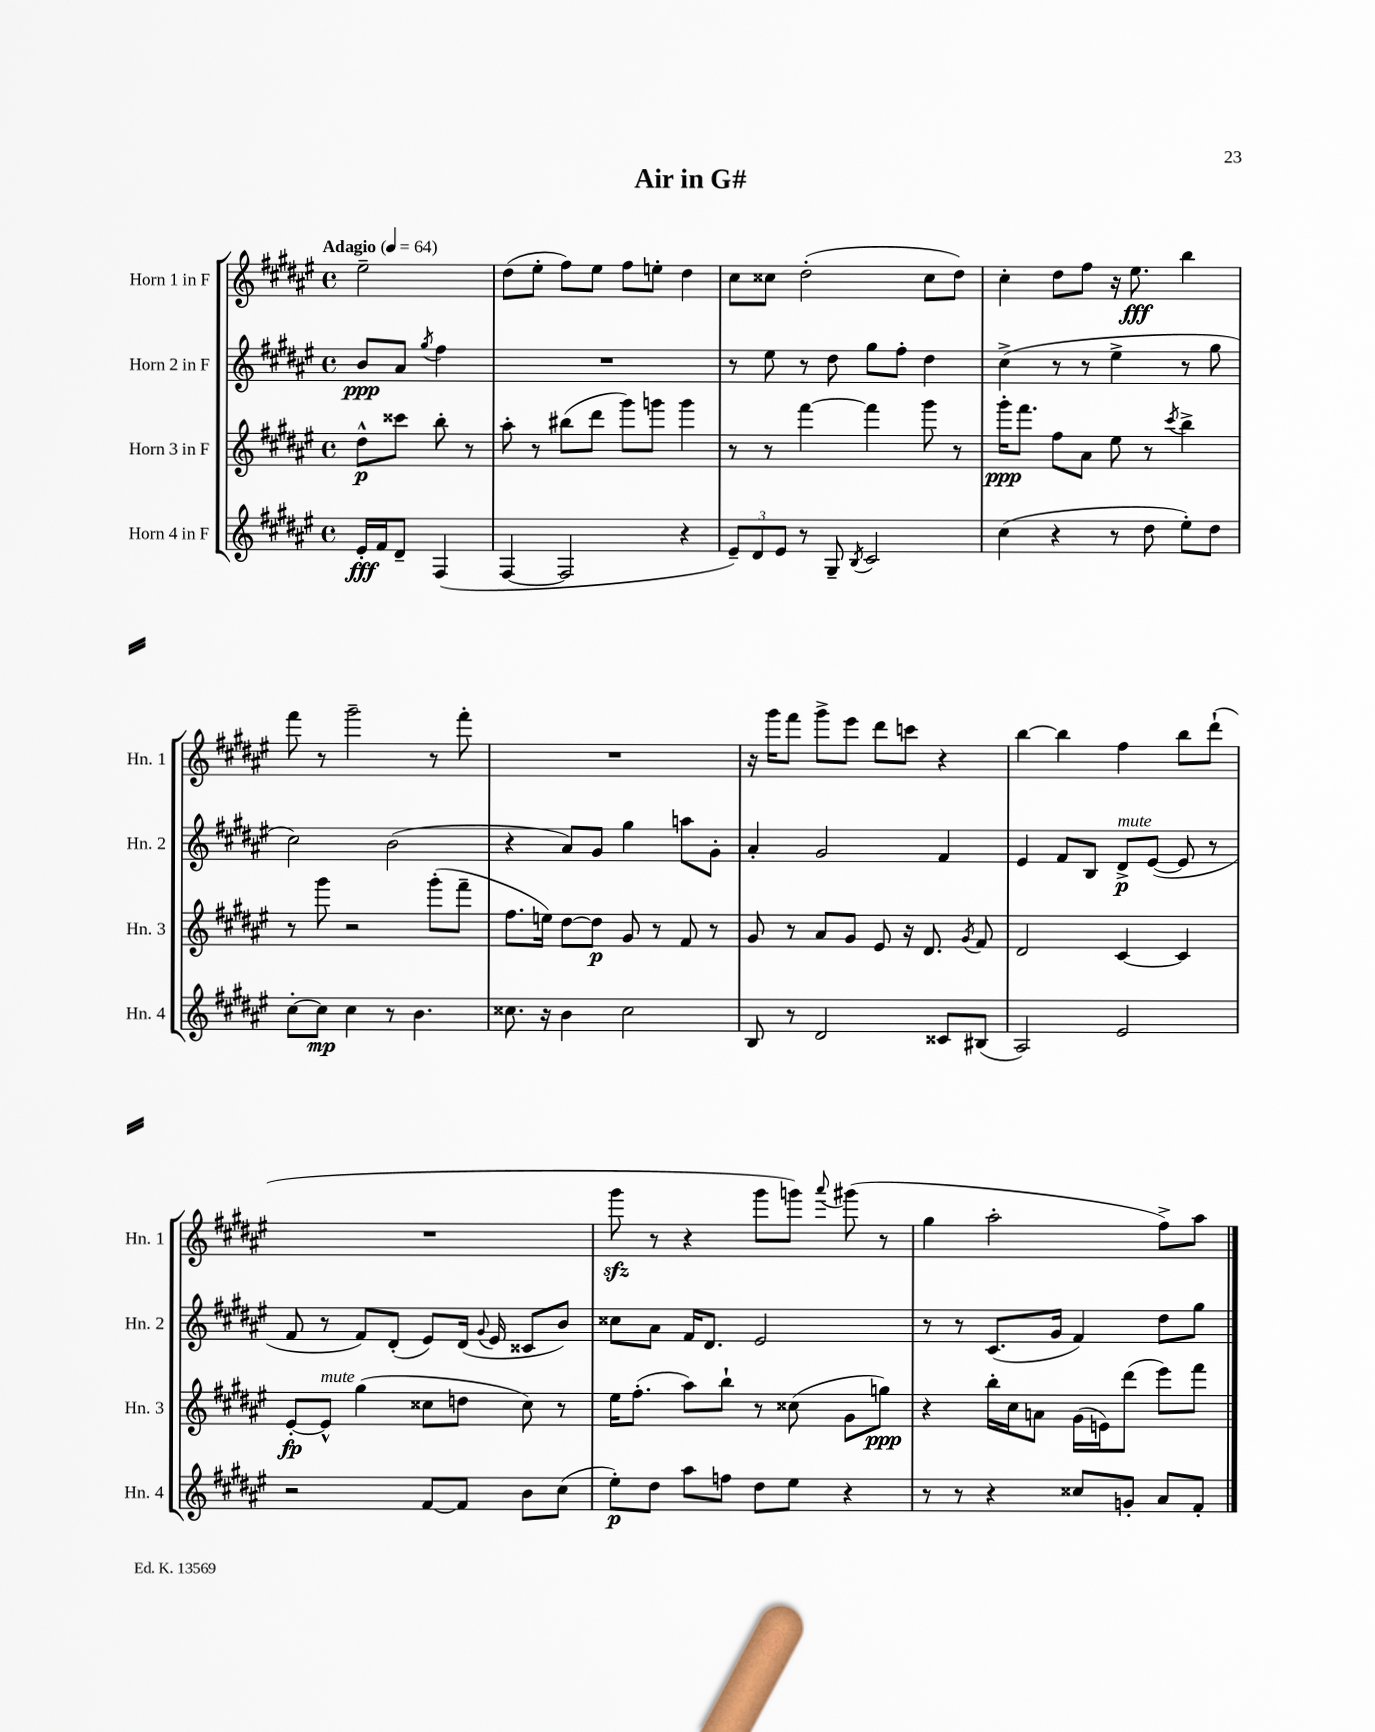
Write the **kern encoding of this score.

**kern	**kern	**kern	**kern
*staff4	*staff3	*staff2	*staff1
*clefG2	*clefG2	*clefG2	*clefG2
*k[f#c#g#d#a#e#]	*k[f#c#g#d#a#e#]	*k[f#c#g#d#a#e#]	*k[f#c#g#d#a#e#]
*M4/4	*M4/4	*M4/4	*M4/4
*met(c)	*met(c)	*met(c)	*met(c)
*MM64	*MM64	*MM64	*MM64
16e#'	8dd#^^	8b	2ee#~
16f#	.	.	.
8d#~	8ccc##	8a#	.
.	.	8qgg#	.
(4F#	8bb'	4ff#	.
.	8r	.	.
=	=	=	=
[4F#	8aa#'	1r	(8dd#
.	8r	.	8ee#'
2F#]	(8bb#	.	8ff#)
.	8ddd#	.	8ee#
.	8ggg#)	.	8ff#
.	8ggg	.	8ee'
4r	4ggg	.	4dd#
=	=	=	=
12e#~)	8r	8r	8cc#
12d#	.	.	.
.	8r	8ee#	8cc##
12e#	.	.	.
8r	[4fff#	8r	(2dd#'
8G#~	.	8dd#	.
8qB	.	.	.
2c#	4fff#]	8gg#	.
.	.	8ff#'	.
.	8ggg#	4dd#	8cc##
.	8r	.	8dd#)
=	=	=	=
(4cc#	16ggg#'	(4cc#^	4cc#'
.	8.fff#	.	.
4r	8ff#	8r	8dd#
.	8a#	8r	8ff#
8r	8ee#	4ee#^	16r
.	.	.	8.ee#
8dd#	8r	.	.
.	8qccc#	.	.
8ee#')	4bb^	8r	4bb
8dd#	.	8gg#	.
=	=	=	=
[8cc#'	8r	2cc#)	8fff#
8cc#]	8ggg#	.	8r
4cc#	2r	.	2ggg#~
8r	.	(2b	.
4.b	.	.	.
.	(8ggg#'	.	8r
.	8fff#~	.	8fff#'
=	=	=	=
8.cc##	8.ff#	4r	1r
16r	16ee)	.	.
4b	[8dd#	8a#)	.
.	8dd#]	8g#	.
2cc##	8g#	4gg#	.
.	8r	.	.
.	8f#	8aa	.
.	8r	8g#'	.
=	=	=	=
8B	8g#	4a#'	16r
.	.	.	16ggg#
8r	8r	.	8fff#
2d#	8a#	2g#	8ggg#^
.	8g#	.	8eee#
.	8e#	.	8ddd#
.	16r	.	8ccc
.	8.d#	.	.
8c##	.	4f#	4r
.	8qg#	.	.
(8B#	8f#	.	.
=	=	=	=
2A#)	2d#	4e#	[4bb
.	.	8f#	4bb]
.	.	8B	.
2e#	[4c#	8d#^	4ff#
.	.	([8e#	.
.	4c#]	8e#]	8bb
.	.	8r	(8ddd#`
=	=	=	=
2r	[8e#'	8f#	1r
.	8e#^^]	8r	.
.	(4gg#	8f#)	.
.	.	(8d#'	.
[8f#	8cc##	8e#)	.
8f#]	8dd	(16d#	.
.	.	8qqg#	.
.	.	16e#	.
8b	8cc##)	8c##	.
(8cc#	8r	8b)	.
=	=	=	=
8ee#')	16ee#	8cc##	8ggg#
.	(8.ff#'	.	.
8dd#	.	8a#	8r
8aa#	8aa#)	16f#	4r
.	.	8.d#	.
8ff	8bb`	.	.
8dd#	8r	2e#	8ggg#
8ee#	(8cc##	.	8ggg)
.	.	.	8qqaaa#
4r	8g#	.	(8ggg#
.	8gg)	.	8r
=	=	=	=
8r	4r	8r	4gg#
8r	.	8r	.
4r	16bb'	(8.c#	2aa#'
.	16cc#	.	.
.	8a	.	.
.	.	16g#	.
8cc##	(16g#	4f#)	.
.	16e)	.	.
8g'	(8ddd#	.	.
8a#	8eee#)	8dd#	8ff#^)
8f#'	8fff#	8gg#	8aa#
==	==	==	==
*-	*-	*-	*-
